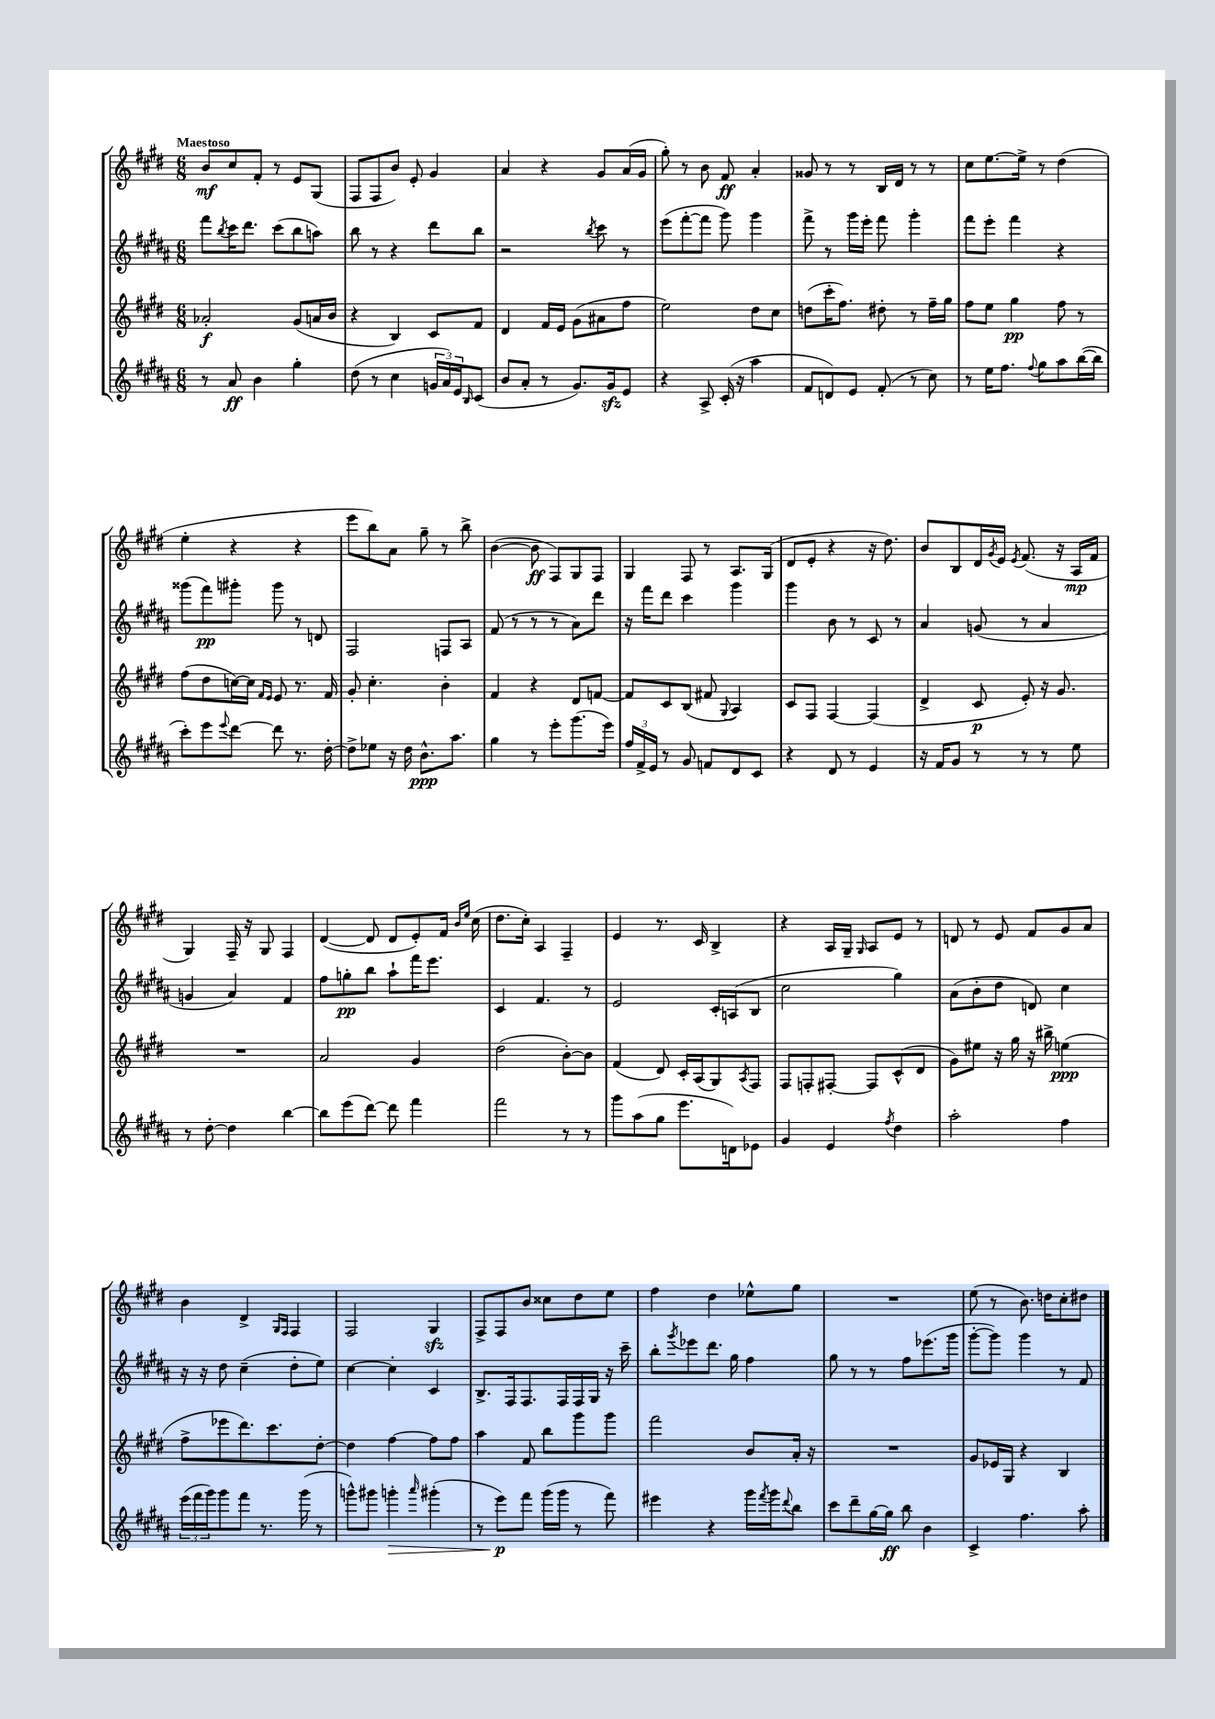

**kern	**dynam	**kern	**dynam	**kern	**dynam	**kern	**dynam
*part4	*part4	*part3	*part3	*part2	*part2	*part1	*part1
*staff4	*staff4	*staff3	*staff3	*staff2	*staff2	*staff1	*staff1
*clefG2	*	*clefG2	*	*clefG2	*	*clefG2	*
*k[f#c#g#d#a#]	*	*k[f#c#g#d#]	*	*k[f#c#g#d#a#]	*	*k[f#c#g#d#]	*
*M6/8	*	*M6/8	*	*M6/8	*	*M6/8	*
=1	=1	=1	=1	=1	=1	=1	=1
!	!	!	!	!	!	!LO:TX:a:B:t=Maestoso	!
8r	.	2a-X'/	f	8fff#\L	.	8b/L	mf
.	.	.	.	8qbb/	.	.	.
8a#/	ff	.	.	16ccc#\K	.	8cc#/	.
.	.	.	.	8.ddd#\J	.	.	.
4b\	.	.	.	.	.	8f#'/J	.
.	.	.	.	(8ccc#\L	.	8r	.
4gg#'\	.	(8g#/L	.	8bb\	.	8e/L	.
.	.	16an/L	.	8aan\J)	.	(8G#/J	.
.	.	16b/JJ	.	.	.	.	.
=2	=2	=2	=2	=2	=2	=2	=2
(8dd#\	.	4r	.	8bb\	.	8F#/L	.
8r	.	.	.	8r	.	8F#/	.
4cc#\	.	4B/)	.	4r	.	8b/J)	.
.	.	.	.	.	.	8e'/	.
24gn/LL	.	8c#/L	.	8ddd#\L	.	4g#/	.
24a#/)	.	.	.	.	.	.	.
24e/J	.	.	.	.	.	.	.
16qqB/	.	.	.	.	.	.	.
(8c#/J	.	8f#/J	.	8bb\J	.	.	.
=3	=3	=3	=3	=3	=3	=3	=3
8b/L	.	4d#/	.	2r	.	4a/	.
8a#'/J	.	.	.	.	.	.	.
8r	.	16f#/LL	.	.	.	4r	.
.	.	16e/JJ	.	.	.	.	.
8.g#/L)	.	(8g#\L	.	.	.	.	.
.	.	.	.	8qbb/	.	.	.
.	.	8a#X\	.	8ccc#\	.	8g#/L	.
16g#zz/k	.	.	.	.	.	.	.
8e/J	.	8ff#\J	.	8r	.	(16a/L	.
.	.	.	.	.	.	16g#/JJ	.
=4	=4	=4	=4	=4	=4	=4	=4
4r	.	2ee\)	.	(8eee\L	.	8gg#'\)	.
.	.	.	.	[8fff#'\	.	8r	.
8A#^/	.	.	.	8fff#\J]	.	8b\	.
(16c#'/	.	.	.	8ggg#\)	.	8f#/	ff
16r	.	.	.	.	.	.	.
4aa#\	.	8dd#\L	.	4ggg#\	.	4a'/	.
.	.	8cc#\J	.	.	.	.	.
=5	=5	=5	=5	=5	=5	=5	=5
8f#/L	.	(8ddn\L	.	8fff#^\	.	8g##X/	.
8dn/)	.	16ccc#'\K	.	8r	.	8r	.
.	.	8.ff#\J)	.	.	.	.	.
8e/J	.	.	.	16ggg#\LL	.	8r	.
.	.	.	.	16eee'\JJ	.	.	.
(8f#'/	.	8dd#X'\	.	8fff#\	.	16B/LL	.
.	.	.	.	.	.	16d#/JJ	.
8r	.	8r	.	4ggg#'\	.	8r	.
8cc#\)	.	16ff#~\LL	.	.	.	8r	.
.	.	16gg#\JJ	.	.	.	.	.
=6	=6	=6	=6	=6	=6	=6	=6
8r	.	8ff#\L	.	8fff#\L	.	8cc#\L	.
16ee\KL	.	8ee\J	.	8eee'\J	.	[8.ee\	.
8.ff#\J	.	.	.	.	.	.	.
.	.	4gg#\	pp	4fff#\	.	.	.
.	.	.	.	.	.	16ee^\Jk]	.
8qqff#/	.	.	.	.	.	.	.
8gg#\L	.	.	.	.	.	8r	.
8aa#\	.	8ff#\	.	4r	.	(4dd#\	.
([16bb\L	.	8r	.	.	.	.	.
16bb\JJ]	.	.	.	.	.	.	.
!!LO:LB:g=z
=7	=7	=7	=7	=7	=7	=7	=7
8ccc#'\L)	.	(8ff#\L	.	(8ggg##X\L	.	4ee'\	.
8eee\	.	8dd#\	.	8fff#\)	pp	.	.
8qqeee/	.	.	.	.	.	.	.
[8ddd#\J	.	[16ccn\L)	.	8ggg#X'\J	.	4r	.
.	.	16cc\JJ]	.	.	.	.	.
.	.	16qqf#/LL	.	.	.	.	.
.	.	16qqe/JJ	.	.	.	.	.
8ddd#\]	.	8e/	.	8ggg#\	.	.	.
8.r	.	8.r	.	8r	.	4r	.
.	.	.	.	8dn/	.	.	.
[16dd#'\	.	16f#/	.	.	.	.	.
=8	=8	=8	=8	=8	=8	=8	=8
8dd#^\L]	.	8g#'/	.	2F#/	.	8eee\L	.
8ee-X\J	.	4.cc#'\	.	.	.	8bb\)	.
16r	.	.	.	.	.	8a\J	.
16dd#\	.	.	.	.	.	.	.
8.b^^\L	ppp	.	.	.	.	8gg#~\	.
.	.	4b'\	.	8Fn/L	.	8r	.
8.aa#\J	.	.	.	.	.	.	.
.	.	.	.	8A#/J	.	8bb^\	.
=9	=9	=9	=9	=9	=9	=9	=9
4gg#\	.	4f#/	.	(8f#/	.	([4b\	.
.	.	.	.	8r	.	.	.
8r	.	4r	.	8r	.	8b\]	ff
8eee'\L	.	.	.	8r	.	8F#/L)	.
(8.ggg#\	.	8d#/L	.	8a#\L)	.	8G#/	.
.	.	[8fn/J	.	8ddd#\J	.	8F#/J	.
16eee\Jk)	.	.	.	.	.	.	.
=10	=10	=10	=10	=10	=10	=10	=10
24ff#/LL	.	8f/L]	.	16r	.	4G#/	.
24f#^/	.	.	.	.	.	.	.
.	.	.	.	16fff#\KL	.	.	.
24e/JJ	.	.	.	.	.	.	.
8r	.	8c#/	.	8ddd#\J	.	.	.
8g#/	.	(8B/J	.	4ccc#\	.	8F#/	.
8fn/L	.	8f#X/	.	.	.	8r	.
.	.	8qqG#/	.	.	.	.	.
8d#/	.	4A/)	.	4ggg#\	.	8.A/L	.
8c#/J	.	.	.	.	.	.	.
.	.	.	.	.	.	(16G#/Jk	.
=11	=11	=11	=11	=11	=11	=11	=11
4r	.	8c#/L	.	4ggg#\	.	8d#/L	.
.	.	8F#/J	.	.	.	8e'/J	.
8d#/	.	[4F#/	.	8b\	.	4r	.
8r	.	.	.	8r	.	.	.
4e/	.	(4F#/]	.	8c#/	.	16r	.
.	.	.	.	.	.	8.dd#\)	.
.	.	.	.	8r	.	.	.
=12	=12	=12	=12	=12	=12	=12	=12
16r	.	4d#^/	.	4a#/	.	8b/L	.
16f#/KL	.	.	.	.	.	.	.
8g#/J	.	.	.	.	.	8B/	.
8r	.	8c#/	p	(8gn/	.	16d#/L	.
.	.	.	.	.	.	8qg#/	.
.	.	.	.	.	.	16e/JJ	.
.	.	.	.	.	.	8qe/	.
8r	.	8e'/)	.	8r	.	(8.f#/	.
8r	.	16r	.	4a#/	.	.	.
.	.	8.g#/	.	.	.	16r	.
8ee\	.	.	.	.	.	16A/LL	mp
.	.	.	.	.	.	16f#/JJ	.
!!LO:LB:g=z
=13	=13	=13	=13	=13	=13	=13	=13
8r	.	2.r	.	4gn/	.	4G#/)	.
[8dd#'\	.	.	.	.	.	.	.
4dd#\]	.	.	.	4a#/)	.	16F#~/	.
.	.	.	.	.	.	16r	.
.	.	.	.	.	.	8G#/	.
[4bb\	.	.	.	4f#/	.	4F#/	.
=14	=14	=14	=14	=14	=14	=14	=14
8bb\L]	.	2a/	.	8ff#\L	.	([4d#/	.
(8eee\	.	.	.	8ggn'\	pp	.	.
[8ddd#\J)	.	.	.	8bb\J	.	8d#/]	.
8ddd#\]	.	.	.	8aa#`\L	.	8d#/L	.
4fff#\	.	4g#/	.	16fff#\K	.	8e'/)	.
.	.	.	.	8.eee\J	.	.	.
.	.	.	.	.	.	16f#/Jk	.
.	.	.	.	.	.	16qqb/LL	.
.	.	.	.	.	.	16qqee/JJ	.
.	.	.	.	.	.	(16cc#\	.
=15	=15	=15	=15	=15	=15	=15	=15
2fff#\	.	(2dd#\	.	4c#/	.	8.dd#\L	.
.	.	.	.	.	.	16cc#'\Jk)	.
.	.	.	.	4.f#/	.	4A/	.
8r	.	[8b'\L)	.	.	.	4F#~/	.
8r	.	8b\J]	.	8r	.	.	.
=16	=16	=16	=16	=16	=16	=16	=16
8ggg#\L	.	(4f#/	.	2e/	.	4e/	.
(8aa#\	.	.	.	.	.	.	.
8gg#\J	.	8d#/)	.	.	.	8.r	.
8.eee\L	.	16c#'/LL	.	.	.	.	.
.	.	(16A/J	.	.	.	16c#/	.
.	.	8G#/)	.	16c#'/LL	.	4B^/	.
16dn\k)	.	.	.	(16An/J	.	.	.
.	.	8qA/	.	.	.	.	.
8e-X\J	.	8F#/J	.	8B/J	.	.	.
=17	=17	=17	=17	=17	=17	=17	=17
4g#/	.	8F#/L	.	2cc#\	.	4r	.
.	.	8Fn'/	.	.	.	.	.
4e/	.	[8F#X'/J	.	.	.	16A/LL	.
.	.	.	.	.	.	16G#~/JJ	.
.	.	.	.	.	.	16qqG#/	.
.	.	8F#/L]	.	.	.	8A/L	.
8qff#/	.	.	.	.	.	.	.
4dd#\	.	(8c#^^/	.	4gg#\)	.	8e/J	.
.	.	8d#/J	.	.	.	8r	.
=18	=18	=18	=18	=18	=18	=18	=18
2aa#'\	.	8g#\L)	.	(8a#\L	.	8dn/	.
.	.	8ee#X\J	.	8b'\	.	8r	.
.	.	16r	.	8dd#\J	.	8e/	.
.	.	16gg#\	.	.	.	.	.
.	.	16r	.	8dn/)	.	8f#/L	.
.	.	16bb#X^\	.	.	.	.	.
4ff#\	.	(4een\	ppp	4cc#\	.	8g#/	.
.	.	.	.	.	.	8a/J	.
!!LO:LB:g=z
=19	=19	=19	=19	=19	=19	=19	=19
(24eee\LL	.	8ff#^\L	.	16r	.	4b\	.
24fff#\	.	.	.	.	.	.	.
.	.	.	.	16r	.	.	.
24ggg#\J)	.	.	.	.	.	.	.
8ggg#\	.	8eee-X\	.	8dd#\	.	.	.
8fff#\J	.	8.ddd#\)	.	(4cc#~\	.	4d#^/	.
8.r	.	.	.	.	.	.	.
.	.	8.ccc#\	.	.	.	.	.
.	.	.	.	.	.	16qqG#/LL	.
.	.	.	.	.	.	16qqF#/JJ	.
.	.	.	.	8dd#'\L	.	4F#/	.
(16ggg#\	.	.	.	.	.	.	.
8r	.	[8dd#'\J	.	8ee\J)	.	.	.
=20	=20	=20	=20	=20	=20	=20	=20
8gggn^^\L)	.	4dd#\]	.	[4cc#\	.	2F#/	.
8ggg#X\J	.	.	.	.	.	.	.
!	!LO:HP:b	!	!	!	!	!	!
4gggn'\	>	[4ff#\	.	4cc#'\]	.	.	.
16qqaaa#/	.	.	.	.	.	.	.
(4ggg#X'\	.	8ff#\L]	.	4c#/	.	4G#zz/	.
.	.	8ff#\J	.	.	.	.	.
=21	=21	=21	=21	=21	=21	=21	=21
8r	.	4aa\	.	8.B^/L	.	8F#^/L	.
8eee\L)	p	.	.	.	.	8F#/	.
.	.	.	.	16F#/k	.	.	.
8fff#\J	]	8f#/	.	8.F#/	.	8b/J	.
(16ggg#\LL	.	8bb\L	.	.	.	8cc##X\L	.
16ggg#\JJ	.	.	.	16F#/L	.	.	.
8r	.	8ggg#\	.	16F#/	.	8dd#\	.
.	.	.	.	16G#/JJ	.	.	.
8fff#\)	.	8ggg#\J	.	16r	.	8ee\J	.
.	.	.	.	16ccc#~\	.	.	.
=22	=22	=22	=22	=22	=22	=22	=22
4eee#X\	.	2fff#\	.	8bb'\L	.	4ff#\	.
.	.	.	.	8qggg#/	.	.	.
.	.	.	.	8eee-X\	.	.	.
4r	.	.	.	8.ddd#\J	.	4dd#\	.
.	.	.	.	16gg#\	.	.	.
16ggg#\LL	.	8b/L	.	4ff#\	.	8ee-X^^\L	.
8qfff#/	.	.	.	.	.	.	.
16ggg#\J	.	.	.	.	.	.	.
8qqddd#/	.	.	.	.	.	.	.
8bb\J	.	16a'/Jk	.	.	.	8gg#\J	.
.	.	16r	.	.	.	.	.
=23	=23	=23	=23	=23	=23	=23	=23
8ccc#\L	.	2.r	.	8gg#\	.	2.r	.
8ddd#~\	.	.	.	8r	.	.	.
[16gg#\L	.	.	.	8r	.	.	.
16gg#\JJ]	ff	.	.	.	.	.	.
8bb\	.	.	.	8ff#\L	.	.	.
4b\	.	.	.	(8.eee-X\	.	.	.
.	.	.	.	16ggg#\Jk	.	.	.
=24	=24	=24	=24	=24	=24	=24	=24
4c#^/	.	8g#/L	.	[8ggg#'\L	.	(8ee\	.
.	.	16e-X/L	.	8ggg#\J])	.	8r	.
.	.	16G#/JJ	.	.	.	.	.
4.ff#\	.	4r	.	4ggg#\	.	8.b\)	.
.	.	.	.	.	.	16ddn\KL	.
.	.	4B/	.	8r	.	8cc#'\	.
8aa#'\	.	.	.	8f#/	.	8dd#X\J	.
==	==	==	==	==	==	==	==
*-	*-	*-	*-	*-	*-	*-	*-
